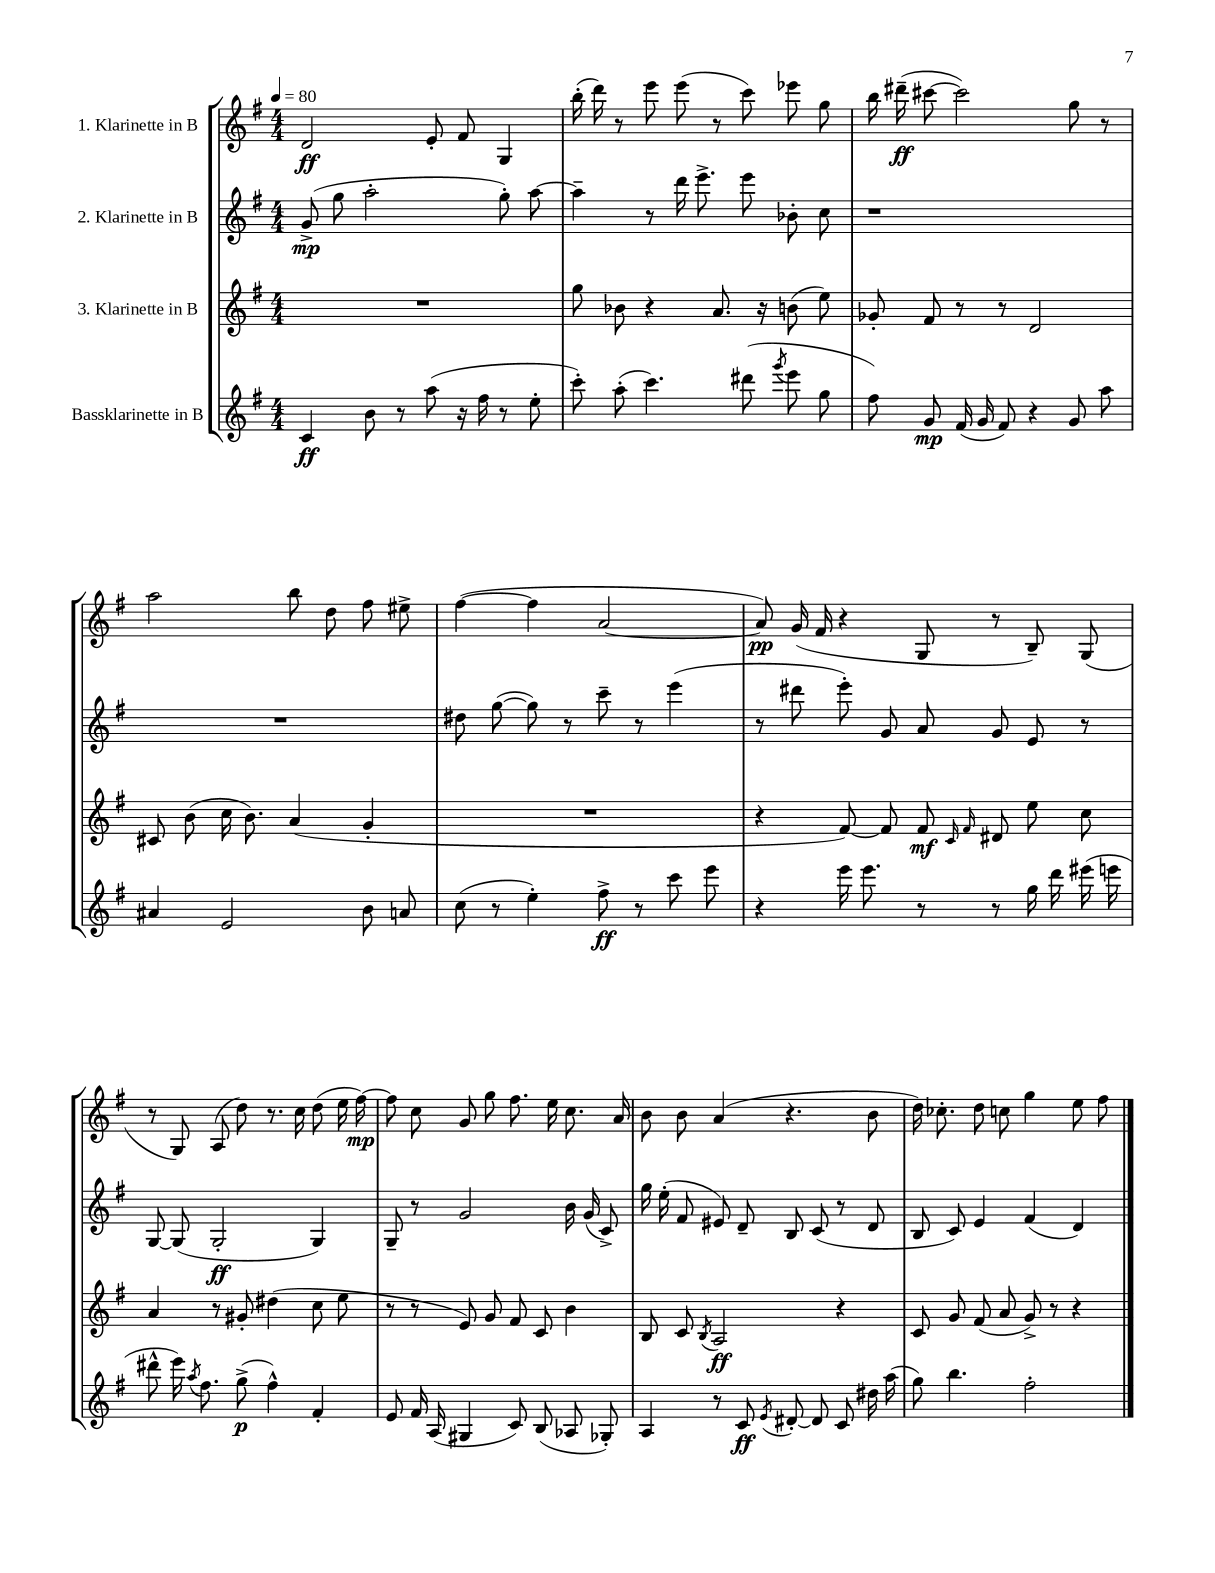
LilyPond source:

<<
\new StaffGroup <<
\new Staff = "s0" \with { instrumentName = "1. Klarinette in B" } {
    \clef treble \key g \major \numericTimeSignature \time 4/4 \tempo 4 = 80
    \autoBeamOff d'2\ff e'8-. fis'8 g4 |
    b''16-.( d'''16) r8 e'''8 e'''8( r8 c'''8) ees'''8 g''8 |
    b''16 dis'''16--\ff( cis'''8~ cis'''2) g''8 r8 |
    a''2 b''8 d''8 fis''8 eis''8-> |
    fis''4~( fis''4 a'2~ |
    a'8\pp) g'16( fis'16 r4 g8 r8 b8--) g8( |
    r8 g8) a8( d''8) r8. c''16 d''8( e''16 fis''16~\mp) |
    fis''8 c''8 g'8 g''8 fis''8. e''16 c''8. a'16 |
    b'8 b'8 a'4( r4. b'8 |
    d''16) ces''8.-. d''8 c''8 g''4 e''8 fis''8 \bar "|." |
}
\new Staff = "s1" \with { instrumentName = "2. Klarinette in B" } {
    \clef treble \key g \major \numericTimeSignature \time 4/4
    \autoBeamOff g'8->\mp( g''8 a''2-. g''8-.) a''8~ |
    a''4-- r8 d'''16 e'''8.-> e'''8 bes'8-. c''8 |
    r1 |
    R1 |
    dis''8 g''8~( g''8) r8 c'''8-- r8 e'''4( |
    r8 dis'''8 e'''8-.) g'8 a'8 g'8 e'8 r8 |
    g8~ g8( g2-.\ff g4) |
    g8-- r8 g'2 b'16 g'16( c'8->) |
    g''16 e''16-.( fis'8 eis'8) d'8-- b8 c'8( r8 d'8 |
    b8 c'8) e'4 fis'4( d'4) \bar "|." |
}
\new Staff = "s2" \with { instrumentName = "3. Klarinette in B" } {
    \clef treble \key g \major \numericTimeSignature \time 4/4
    \autoBeamOff R1 |
    g''8 bes'8 r4 a'8. r16 b'8( e''8) |
    ges'8-. fis'8 r8 r8 d'2 |
    cis'8 b'8( c''16 b'8.) a'4( g'4-. |
    R1 |
    r4 fis'8~) fis'8 fis'8\mf \grace { c'16 fis'16 } dis'8 e''8 c''8 |
    a'4 r8 gis'8-. dis''4( c''8 e''8 |
    r8 r8 e'8) g'8 fis'8 c'8 b'4 |
    b8 c'8 \acciaccatura { b8 } a2\ff r4 |
    c'8 g'8 fis'8( a'8 g'8->) r8 r4 \bar "|." |
}
\new Staff = "s3" \with { instrumentName = "Bassklarinette in B" } {
    \clef treble \key g \major \numericTimeSignature \time 4/4
    \autoBeamOff c'4\ff b'8 r8 a''8( r16 fis''16 r8 e''8-. |
    c'''8-.) a''8-.( c'''4.) dis'''8( \acciaccatura { g'''8 } e'''8 g''8 |
    fis''8) g'8\mp fis'16( g'16 fis'8) r4 g'8 a''8 |
    ais'4 e'2 b'8 a'8 |
    c''8( r8 e''4-.) fis''8->\ff r8 c'''8 e'''8 |
    r4 e'''16 e'''8. r8 r8 g''16 d'''16 eis'''16( e'''16 |
    dis'''8-^ e'''16) \acciaccatura { a''8 } fis''8. g''8->\p( fis''4-^) fis'4-. |
    e'8 fis'16 a16( gis4 c'8) b8( aes8 ges8-.) |
    a4 r8 c'8\ff \acciaccatura { e'8 } dis'8~-. dis'8 c'8 dis''16 a''16( |
    g''8) b''4. fis''2-. \bar "|." |
}
>>
>>
\layout { \context { \Score \remove "Bar_number_engraver" } }
